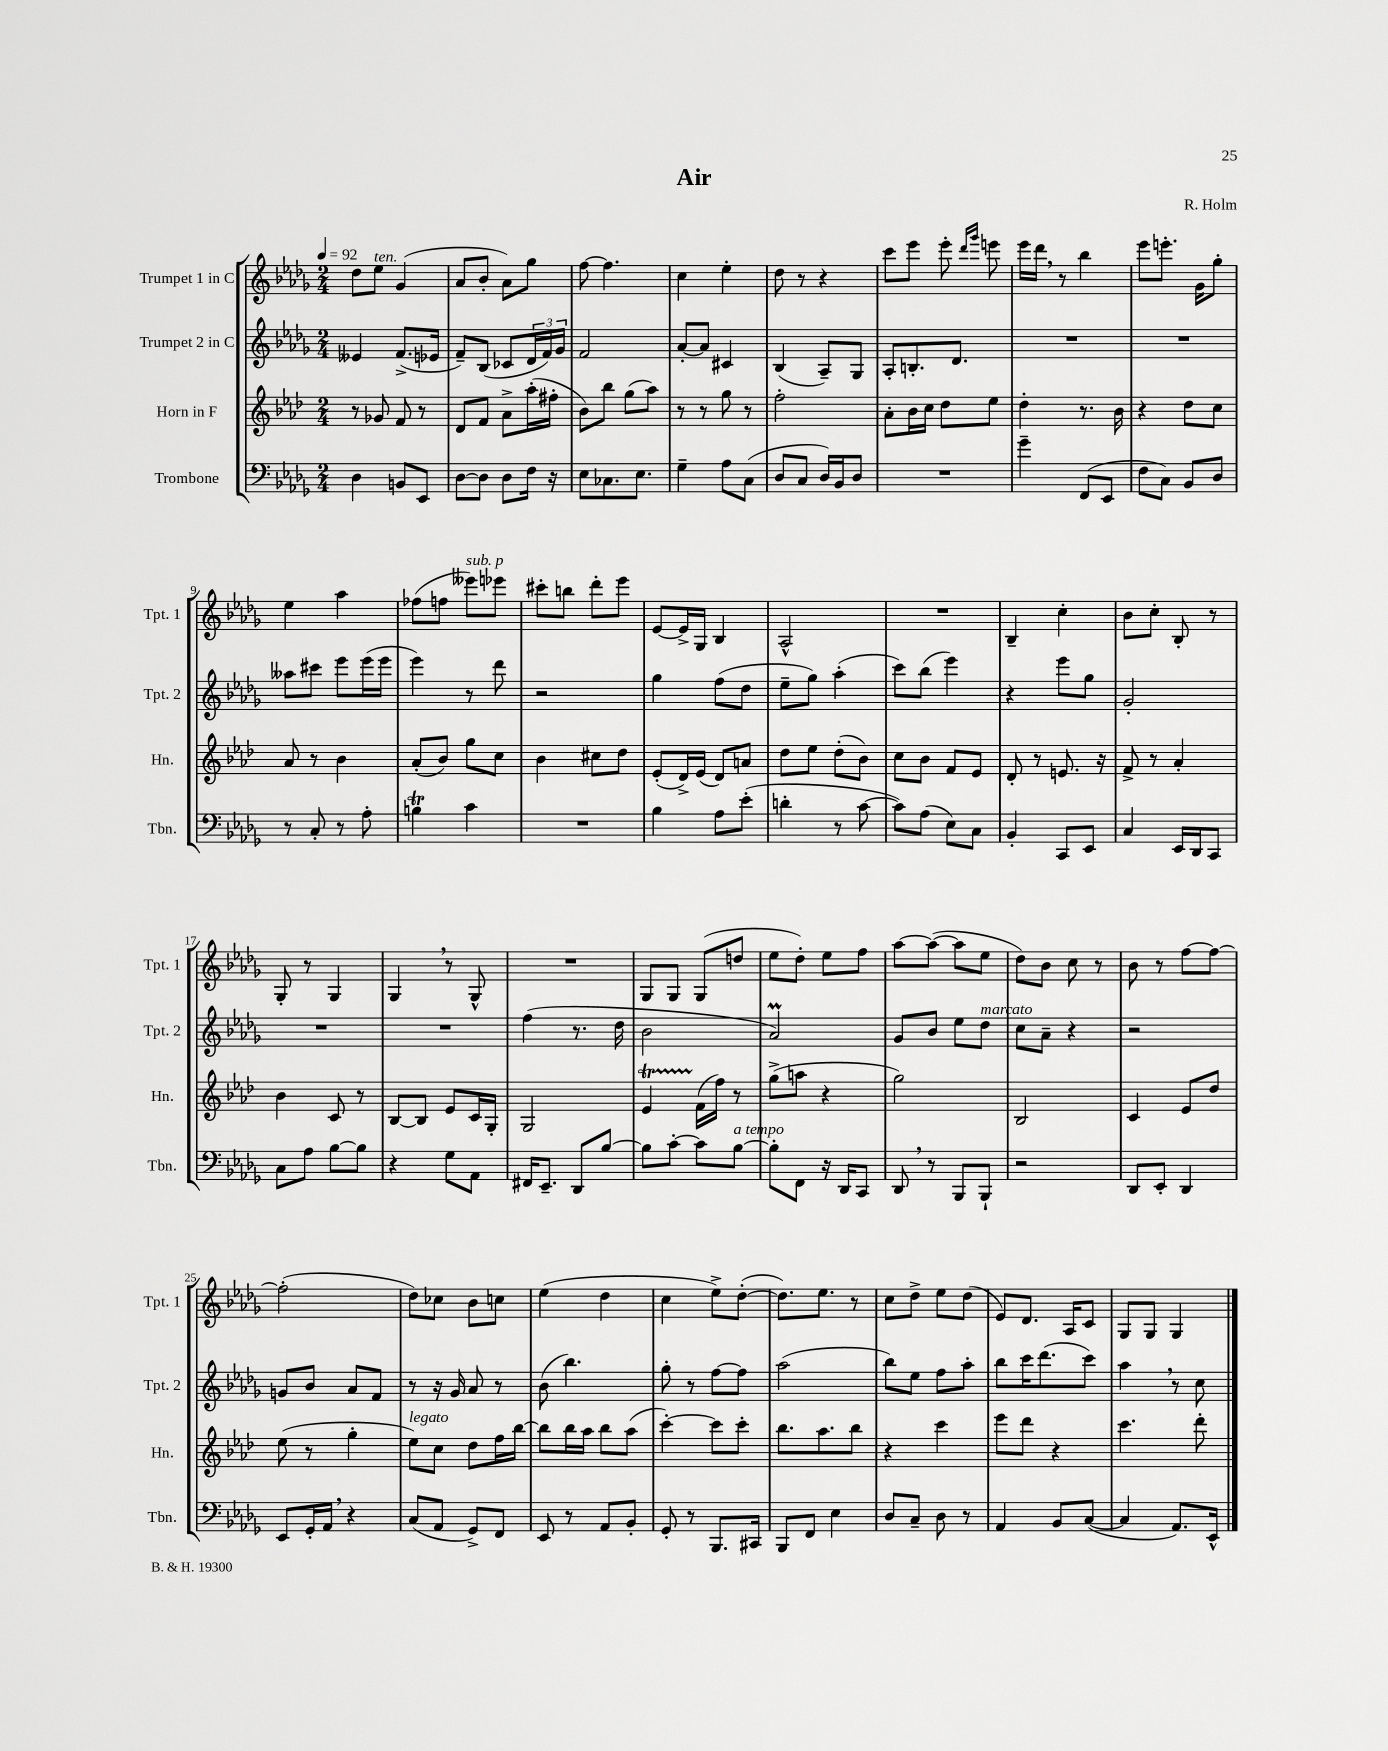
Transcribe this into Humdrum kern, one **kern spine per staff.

**kern	**kern	**kern	**kern
*part4	*part3	*part2	*part1
*staff4	*staff3	*staff2	*staff1
*I"Trombone	*I"Horn in F	*I"Trumpet 2 in C	*I"Trumpet 1 in C
*I'Tbn.	*I'Hn.	*I'Tpt. 2	*I'Tpt. 1
*clefF4	*clefG2	*clefG2	*clefG2
*k[b-e-a-d-g-]	*k[b-e-a-d-]	*k[b-e-a-d-g-]	*k[b-e-a-d-g-]
*M2/4	*M2/4	*M2/4	*M2/4
*MM92	*MM92	*MM92	*MM92
=1	=1	=1	=1
4D-\	8r	4e--X/	8dd-\L
!	!	!	!LO:TX:a:i:t=ten.
.	8g-X/	.	8ee-\J
8BBn/L	8f/	(8.f^/L	(4g-/
8EE-/J	8r	.	.
.	.	16e-X/Jk	.
=2	=2	=2	=2
[8D-\L	8d-/L	8f~/L)	8a-/L
8D-\J]	8f/J	(8B-/J	8b-'/J
8D-\L	8a-^\L	8c-X/L	8a-\L)
16F\Jk	(16aa-'\L	24d-/L	8gg-\J
.	.	24f/)	.
16r	16ff#X'\JJ	.	.
.	.	24g-/JJ	.
=3	=3	=3	=3
8E-\L	8b-\L)	2f/	[8ff\
8.C-X\	8bb-\J	.	4.ff\]
.	(8gg\L	.	.
8.E-\J	.	.	.
.	8aa-\J)	.	.
=4	=4	=4	=4
4G-~\	8r	[8a-'/L	4cc\
.	8r	8a-/J]	.
8A-\L	8gg\	4c#X/	4ee-'\
(8C\J	8r	.	.
=5	=5	=5	=5
8D-/L	2ff'\	(4B-/	8dd-\
8C/J	.	.	8r
16D-/LL)	.	8A-~/L)	4r
16BB-/J	.	.	.
8D-/J	.	8G-/J	.
=6	=6	=6	=6
2r	8a-'\L	8A-'/L	8ccc\L
.	16b-\L	8.Bn'/	8eee-\J
.	16cc\JJ	.	.
.	8dd-\L	.	8eee-'\
.	.	8.d-/J	.
.	.	.	16qqddd-/LL
.	.	.	16qqggg-/JJ
.	8ee-\J	.	8eeen\
=7	=7	=7	=7
4g-~\	4dd-'\	2r	16eee-\LL
.	.	.	16ddd-,\JJ
.	.	.	8r
(8FF/L	8.r	.	4bb-\
8EE-/J	.	.	.
.	16b-\	.	.
=8	=8	=8	=8
8F\L	4r	2r	8eee-\L
8C\J)	.	.	8.eeen'\J
8BB-/L	8dd-\L	.	.
.	.	.	16g-\KL
8D-/J	8cc\J	.	8gg-'\J
!!LO:LB:g=z
=9	=9	=9	=9
8r	8a-/	8aa--X\L	4ee-\
8C'/	8r	8ccc#X\J	.
8r	4b-\	8eee-\L	4aa-\
8A-'\	.	(16eee-\L	.
.	.	16eee-\JJ	.
=10	=10	=10	=10
4Bnt\	(8a-'/L	4eee-\)	(8ff-X\L
.	8b-/J)	.	8ffn\J
!	!	!	!LO:TX:a:i:t=sub. p
4c\	8gg\L	8r	8eee--X\L)
.	8cc\J	8ddd-\	8eee-X\J
=11	=11	=11	=11
2r	4b-\	2r	8ccc#X'\L
.	.	.	8bbn\J
.	8cc#X\L	.	8ddd-'\L
.	8dd-\J	.	8eee-\J
=12	=12	=12	=12
4B-\	(8e-'/L	4gg-\	[8e-/L
.	16d-^/L)	.	16e-^/L]
.	(16e-/JJ	.	16G-/JJ
8A-\L	8d-/L)	(8ff\L	4B-/
(8e-'\J	8an/J	8dd-\J	.
=13	=13	=13	=13
4dn'\	8dd-\L	8ee-~\L	2A-^^/
.	8ee-\J	8gg-\J)	.
8r	(8dd-'\L	(4aa-'\	.
[8c\	8b-\J)	.	.
=14	=14	=14	=14
8c\L])	8cc\L	8ccc\L)	2r
(8A-\J	8b-\J	(8bb-\J	.
8E-\L)	8f/L	4eee-\)	.
8C\J	8e-/J	.	.
=15	=15	=15	=15
4BB-'/	8d-'/	4r	4B-~/
.	8r	.	.
8CC/L	8.en/	8eee-\L	4cc'\
8EE-/J	.	8gg-\J	.
.	16r	.	.
=16	=16	=16	=16
4C/	8f^/	2g-'/	8b-\L
.	8r	.	8cc'\J
16EE-/LL	4a-'/	.	8B-'/
16DD-/J	.	.	.
8CC/J	.	.	8r
!!LO:LB:g=z
=17	=17	=17	=17
8C\L	4b-\	2r	8G-'/
8A-\J	.	.	8r
[8B-\L	8c/	.	4G-/
8B-\J]	8r	.	.
=18	=18	=18	=18
4r	[8B-/L	2r	4G-,/
.	8B-/J]	.	.
8G-\L	8e-/L	.	8r
8AA-\J	16c/L	.	8G-^^/
.	16G'/JJ	.	.
=19	=19	=19	=19
16FF#X/KL	2G/	(4ff\	2r
8.EE-~/J	.	.	.
8DD-/L	.	8.r	.
[8B-/J	.	.	.
.	.	16dd-\	.
=20	=20	=20	=20
8B-\L]	4e-T/	2b-\	8G-/L
[8c'\J	.	.	8G-/J
8c\L]	(16f\LL	.	(8G-/L
.	16ff\JJ)	.	.
!LO:TX:a:i:t=a tempo	!	!	!
[8B-\J	8r	.	8ddn/J
=21	=21	=21	=21
8B-'\L]	(8gg^\L	2a-M/)	8ee-\L
8FF\J	8aan\J	.	8dd-'\J)
16r	4r	.	8ee-\L
16DD-/KL	.	.	.
8CC/J	.	.	8ff\J
=22	=22	=22	=22
8DD-,/	2gg\)	8g-/L	[8aa-\L
8r	.	8b-/J	(8aa-\J_
8BBB-/L	.	8ee-\L	8aa-\L]
!	!	!LO:TX:a:i:t=marcato	!
8BBB-`/J	.	8dd-\J	8ee-\J
=23	=23	=23	=23
2r	2B-/	8cc\L	8dd-\L)
.	.	8a-~\J	8b-\J
.	.	4r	8cc\
.	.	.	8r
=24	=24	=24	=24
8DD-/L	4c/	2r	8b-\
8EE-'/J	.	.	8r
4DD-/	8e-/L	.	[8ff\L
.	8dd-/J	.	8ff\J_
!!LO:LB:g=z
=25	=25	=25	=25
8EE-/L	(8ee-\	8gn/L	(2ff'\]
16GG-'/L	8r	8b-/J	.
16AA-,/JJ	.	.	.
4r	4gg'\	8a-/L	.
.	.	8f/J	.
=26	=26	=26	=26
!	!LO:TX:a:i:t=legato	!	!
(8C/L	8ee-\L)	8r	8dd-\L)
8AA-/J	8cc\J	16r	8cc-X\J
.	.	16g-/	.
8GG-^/L)	8dd-\L	8a-/	8b-\L
8FF/J	16ff\L	8r	8ccn\J
.	[16bb-\JJ	.	.
=27	=27	=27	=27
8EE-/	8bb-\L]	(8b-\	(4ee-\
8r	16bb-\L	4.bb-\)	.
.	16aa-\JJ	.	.
8AA-/L	8bb-\L	.	4dd-\
8BB-'/J	(8aa-\J	.	.
=28	=28	=28	=28
8GG-'/	[4ccc'\)	8gg-'\	4cc\
8r	.	8r	.
8.BBB-/L	8ccc\L]	[8ff\L	8ee-^\L)
.	8ccc'\J	8ff\J]	([8dd-'\J
16CC#X/Jk	.	.	.
=29	=29	=29	=29
8BBB-/L	8.bb-\L	(2aa-\	8.dd-\L])
8FF/J	.	.	.
.	8.aa-\	.	8.ee-\J
4E-\	.	.	.
.	8bb-\J	.	8r
=30	=30	=30	=30
8D-/L	4r	8bb-\L)	8cc\L
8C~/J	.	8ee-\J	8dd-^\J
8D-\	4ccc\	8ff\L	8ee-\L
8r	.	8aa-'\J	(8dd-\J
=31	=31	=31	=31
4AA-/	8eee-\L	8bb-\L	8e-/L)
.	8ddd-\J	16ccc\K	8.d-/J
.	.	(8.ddd-\	.
8BB-/L	4r	.	.
.	.	.	16A-/KL
([8C/J	.	8ccc\J)	8c/J
=32	=32	=32	=32
4C/]	4.ccc\	4aa-,\	8G-/L
.	.	.	8G-/J
8.AA-/L)	.	8r	4G-/
.	8ddd-'\	8cc\	.
16EE-^^/Jk	.	.	.
==	==	==	==
*-	*-	*-	*-
